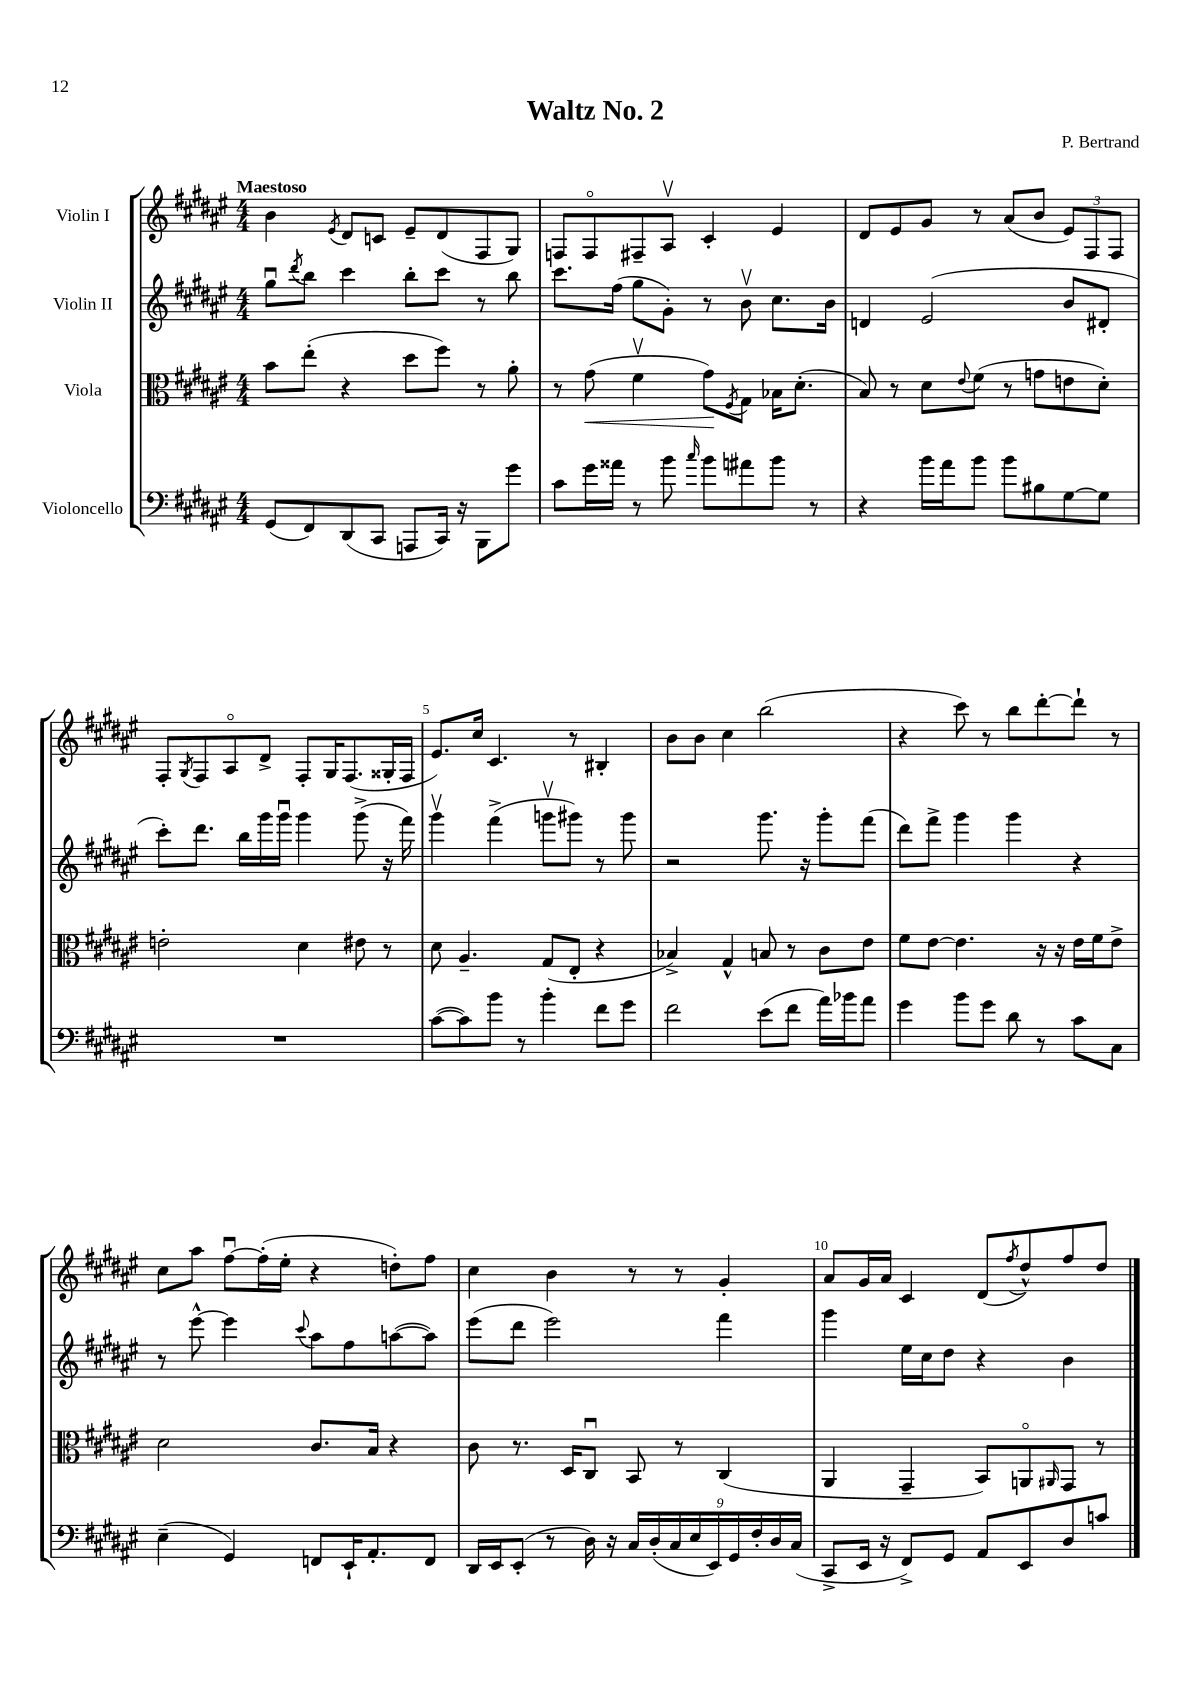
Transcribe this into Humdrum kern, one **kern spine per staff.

**kern	**kern	**dynam	**kern	**kern
*part4	*part3	*part3	*part2	*part1
*staff4	*staff3	*staff3	*staff2	*staff1
*I"Violoncello	*I"Viola	*	*I"Violin II	*I"Violin I
*clefF4	*clefC3	*	*clefG2	*clefG2
*k[f#c#g#d#a#e#]	*k[f#c#g#d#a#e#]	*	*k[f#c#g#d#a#e#]	*k[f#c#g#d#a#e#]
*M4/4	*M4/4	*	*M4/4	*M4/4
=1	=1	=1	=1	=1
!	!	!	!	!LO:TX:a:B:t=Maestoso
(8GG#/L	8b\L	.	8gg#u\L	4b\
.	.	.	8qddd#/	.
8FF#/)	(8ee#'\J	.	8bb\J	.
.	.	.	.	8qe#/
(8DD#/	4r	.	4ccc#\	8d#/L
8CC#/J	.	.	.	8cn/J
8AAAn/L	8dd#\L	.	8bb'\L	8e#~/L
16CC#/Jk)	8ff#\J)	.	8ccc#\J	(8d#/
16r	.	.	.	.
8BBB\L	8r	.	8r	8F#/
8g#\J	8a#'\	.	8bb\	8G#/J)
=2	=2	=2	=2	=2
8c#\L	8r	.	8.ccc#\L	8Fn/L
!	!	!LO:HP:b	!	!
16g#\L	(8g#\	<	.	8F/
16a##X\JJ	.	.	(16ff#\Jk	.
8r	4f#v\	.	8gg#\L	8F#X~/
8b\	.	.	8g#'\J)	8A#v/J
16qqcc#/	.	.	.	.
8b\L	8g#\L)	.	8r	4c#'/
.	8qF#/	.	.	.
8a#X\	8G#\J	[	8bv\	.
8b\J	16B-X\KL	.	8.cc#\L	4e#/
.	(8.d#'\J	.	.	.
8r	.	.	.	.
.	.	.	16b\Jk	.
=3	=3	=3	=3	=3
4r	8B/)	.	4dn/	8d#/L
.	8r	.	.	8e#/
16b\LL	8d#\L	.	(2e#/	8g#/J
16a#\J	.	.	.	.
.	8qqe#/	.	.	.
8b\J	(8f#\J	.	.	8r
8b\L	8r	.	.	(8a#/L
8B#X\	8gn\L	.	.	8b/J
[8G#\	8en\	.	8b/L	12e#/L)
.	.	.	.	12F#/
8G#\J]	8d#'\J)	.	8d#X'/J	.
.	.	.	.	12F#/J
!!LO:LB:g=z
=4	=4	=4	=4	=4
1r	2en'\	.	8ccc#'\L)	8F#'/L
.	.	.	.	8qG#/
.	.	.	8.ddd#\J	8F#/
.	.	.	.	8A#/
.	.	.	16bb\LL	.
.	.	.	16ggg#\	8d#^/J
.	.	.	16ggg#u\JJ	.
.	4d#\	.	4ggg#\	8F#'/L
.	.	.	.	16G#/K
.	.	.	.	(8.F#/
.	8e#X\	.	(8ggg#^\	.
.	8r	.	16r	16G##X'/L
.	.	.	16fff#\)	16F#/JJ
=5	=5	=5	=5	=5
([8c#\L	8d#\	.	4ggg#v\	8.e#/L)
8c#\])	4.A#~/	.	.	.
.	.	.	.	16cc#/Jk
8b\J	.	.	(4fff#^\	4.c#/
8r	.	.	.	.
4b'\	(8G#/L	.	8gggnv\L	.
.	8E#'/J	.	8ggg#X\J)	8r
8f#\L	4r	.	8r	4B#X'/
8g#\J	.	.	8ggg#\	.
=6	=6	=6	=6	=6
2f#\	4B-X^/)	.	2r	8b\L
.	.	.	.	8b\J
.	4G#^^/	.	.	4cc#\
(8e#\L	8Bn/	.	8.ggg#\	(2bb\
8f#\J	8r	.	.	.
.	.	.	16r	.
16a#\LL)	8c#\L	.	8ggg#'\L	.
16b-X\J	.	.	.	.
8a#\J	8e#\J	.	(8fff#\J	.
=7	=7	=7	=7	=7
4g#\	8f#\L	.	8ddd#\L)	4r
.	[8e#\J	.	8fff#^\J	.
8b\L	4.e#\]	.	4ggg#\	8ccc#\)
8g#\J	.	.	.	8r
8d#\	.	.	4ggg#\	8bb\L
8r	16r	.	.	[8ddd#'\
.	16r	.	.	.
8c#\L	16e#\LL	.	4r	8ddd#`\J]
.	16f#\J	.	.	.
8C#\J	8e#^\J	.	.	8r
!!LO:LB:g=z
=8	=8	=8	=8	=8
(4E#~\	2d#\	.	8r	8cc#\L
.	.	.	[8eee#^^\	8aa#\J
4GG#/)	.	.	4eee#\]	[8ff#u\L
.	.	.	.	(16ff#'\L]
.	.	.	.	16ee#'\JJ
.	.	.	8qqccc#/	.
8FFn/L	8.c#/L	.	8aa#\L	4r
16EE#`/K	.	.	8ff#\	.
8.AA#'/	16B/Jk	.	.	.
.	4r	.	([8aan\	8ddn'\L)
8FF/J	.	.	8aa\J])	8ff#\J
=9	=9	=9	=9	=9
16DD#/LL	8c#\	.	(8eee#\L	4cc#\
16EE#/J	.	.	.	.
(8EE#'/J	8.r	.	8ddd#\J	.
8r	.	.	2eee#\)	4b\
.	16D#/KL	.	.	.
16D#\)	8C#u/J	.	.	.
16r	.	.	.	.
18C#/LL	8BB/	.	.	8r
(18D#'/	.	.	.	.
18C#/	.	.	.	.
.	8r	.	.	8r
18E#/	.	.	.	.
18EE#/)	.	.	.	.
.	(4C#/	.	4fff#\	4g#'/
18GG#/	.	.	.	.
18F#'/	.	.	.	.
18D#/	.	.	.	.
(18C#/JJ	.	.	.	.
=10	=10	=10	=10	=10
8CC#^/L	4AA#/	.	4ggg#\	8a#/L
16EE#/Jk	.	.	.	16g#/L
16r	.	.	.	16a#/JJ
8FF#^/L)	4GG#~/	.	16ee#\LL	4c#/
.	.	.	16cc#\J	.
8GG#/J	.	.	8dd#\J	.
8AA#/L	8BB/L)	.	4r	(8d#/L
.	.	.	.	8qff#/
8EE#/	8AAn/	.	.	8dd#^^/)
.	16qqAA#X/	.	.	.
8D#/	8GG#/J	.	4b\	8ff#/
8cn/J	8r	.	.	8dd#/J
==	==	==	==	==
*-	*-	*-	*-	*-
